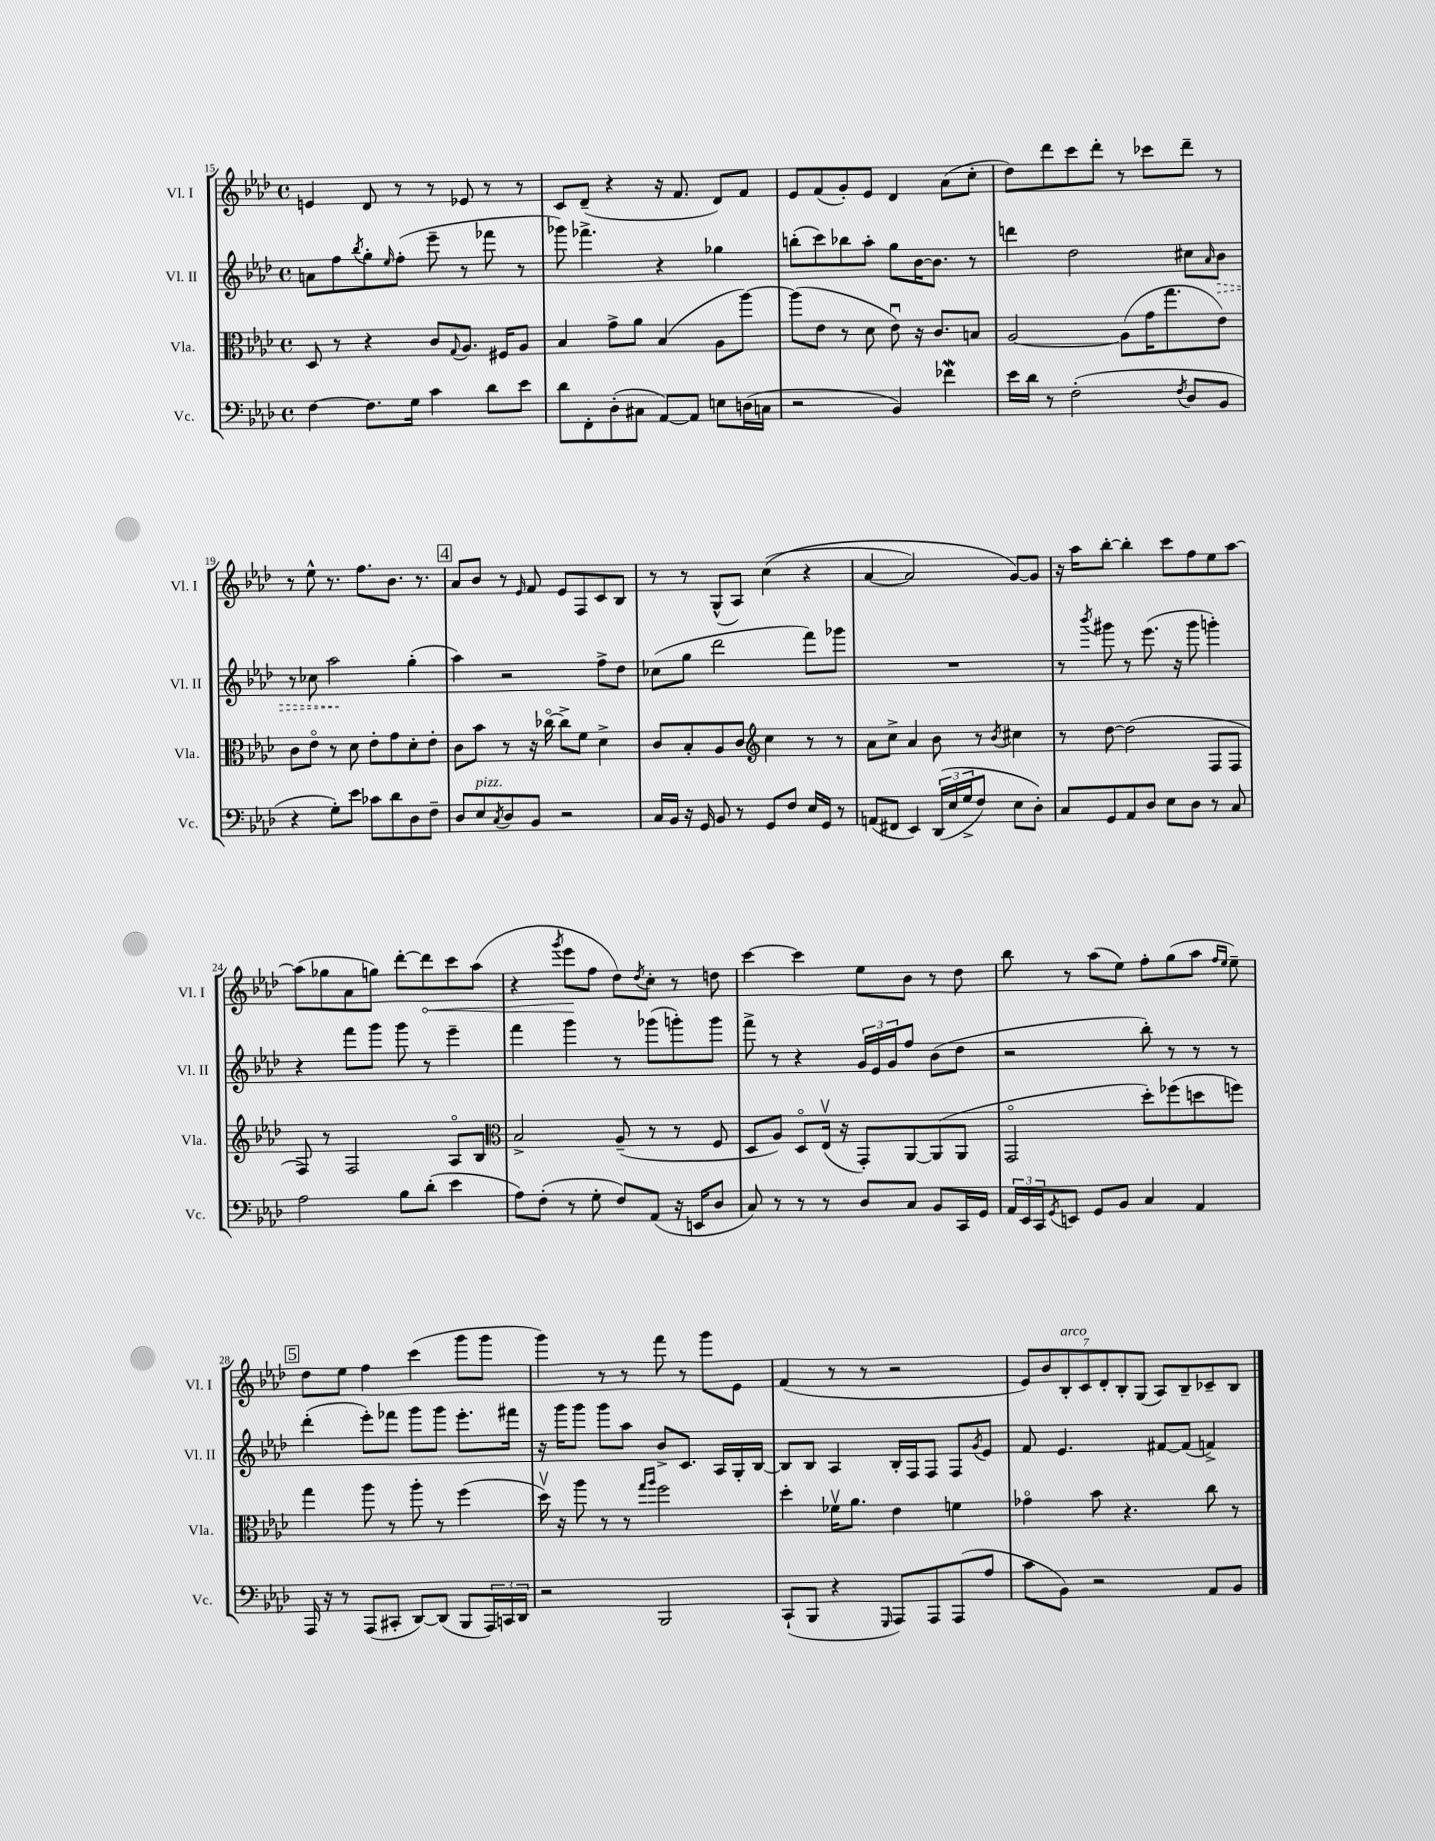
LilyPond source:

<<
\new StaffGroup <<
\new Staff = "s0" \with { instrumentName = "Vl. I" shortInstrumentName = "Vl. I" } {
    \clef treble \key aes \major \defaultTimeSignature \time 4/4
    e'4 des'8 r8 r8 ees'8 r8 r8 |
    c'8 des'8--( r4 r16 f'8. des'8) f'8 |
    ees'8 f'8( g'8-.) ees'8 des'4 aes'8( c''8-. |
    des''8) des'''8 c'''8 des'''8-. r8 ces'''8 des'''8-- r8 |
    r8 ees''8-^ r8. f''8. bes'8. r8. |
    \mark \markup { \box "4" } aes'8 bes'8 r8 \grace { ees'16 } f'8 ees'8 f8 c'8 bes8 |
    r8 r8 g8-^( aes8) c''4(\( r4 |
    aes'4~ aes'2) g'8~\) g'8 |
    r16 aes''16 bes''8~-. bes''4-. c'''8 f''8 ees''8 aes''8~ |
    aes''8( ges''8 aes'8 g''8) des'''8~-. \once \override Hairpin.circled-tip = ##t des'''8\< c'''8 aes''8( |
    r4 \acciaccatura { g'''8 } ees'''8\! f''8 des''8) \acciaccatura { des''8 } c''8-. r8 d''8 |
    c'''4~ c'''4 ees''8 bes'8 r8 des''8 |
    bes''8 r8 aes''8( ees''8) f''8-. g''8( aes''8 \grace { f''16 ees''16 } ees''8--) |
    \mark \markup { \box "5" } des''8 ees''8 f''4 c'''4( g'''8 g'''8 |
    g'''4) r8 r8 f'''8 r8 g'''8 ees'8 |
    f'4( r8 r8 r2 |
    \tuplet 7/4 { ees'8) bes'8 bes8-.^\markup { \italic "arco" } c'8 des'8-. bes8-. g8( } aes8) bes8-- ces'8-- bes8 \bar "|." |
}
\new Staff = "s1" \with { instrumentName = "Vl. II" shortInstrumentName = "Vl. II" } {
    \clef treble \key aes \major \defaultTimeSignature \time 4/4
    a'8 f''8 \acciaccatura { bes''8 } g''8-. \grace { ees''16 } f''8-.( ees'''8-- r8 fes'''8 r8 |
    ges'''8) fes'''4.-> r4 ges''4 |
    b''8-.( c'''8) bes''8 aes''8-. g''8 bes'16~ bes'8. r8 |
    d'''4 des''2 cis''8 \grace { aes'16 } \once \override Hairpin.style = #'dashed-line bes'8\> |
    r8 ces''8 aes''2\! g''4-.( |
    \mark \markup { \box "4" } aes''4) r2 f''8-> des''8 |
    ces''8( g''8 des'''2 f'''8) ges'''8 |
    R1 |
    r8 \acciaccatura { bes'''8 } gis'''8 r8 ees'''8.( r16 gis'''8 g'''4-.) |
    r4 f'''8 g'''8 g'''8 r8 ees'''4-- |
    f'''4 g'''4 r8 ges'''8( g'''8-.) g'''8 |
    f'''8-> r8 r4 \tuplet 3/2 { g'16 ees'16 g'16 } f''8 bes'8( des''8 |
    r2 bes''8-.) r8 r8 r8 |
    \mark \markup { \box "5" } des'''4-.( ees'''8-.) fes'''8 g'''8 g'''8 ees'''8.-. fis'''16 |
    r16 g'''16 g'''8 g'''8 aes''8 bes'8-> c'8. aes16 g16-. bes16~ |
    bes8 bes8 aes4 bes16-. f16 f8 f8 \acciaccatura { g'8 } ees'8 |
    f'8 ees'4. fis'8~ fis'8( f'4->) \bar "|." |
}
\new Staff = "s2" \with { instrumentName = "Vla." shortInstrumentName = "Vla." } {
    \clef alto \key aes \major \defaultTimeSignature \time 4/4
    des8 r8 r4 c'8 \appoggiatura { g8 } aes8. fis16 aes8 |
    bes4 g'8-> aes'8 bes4( aes8 aes''8~) |
    aes''8( ees'8 r8 des'8 ees'8\downbow) r16 c'8. b8 |
    aes2~ aes8( g'16 g''8. ees'8) |
    c'8 ees'8\flageolet r8 des'8 ees'8-. g'8 des'8-. ees'8-. |
    \mark \markup { \box "4" } c'8 bes'8 r8 r16 ces''16~\flageolet ces''8-> f'8 des'4-> |
    c'8 bes8-. aes8 c'8 \clef treble c''4 r8 r8 |
    aes'8 c''8-> aes'4 bes'8 r8 \acciaccatura { bes'8 } cis''4 |
    r8 des''8~ des''2( f8 f8 |
    f8) r8 f2 aes8\flageolet bes8 |
    \clef alto bes2-> aes8--( r8 r8 f8 |
    des8 aes8) des8\flageolet ees16\upbow( r16 g,8-.) aes,8~ aes,8( aes,8 |
    g,2\flageolet des''8-.) fes''8( d''8 f''8) |
    \mark \markup { \box "5" } g''4 aes''8 r8 aes''8-. r8 f''4( |
    des''16\upbow) r16 aes''8 r8 r8 \grace { g''16 aes''16 } f''2 |
    des''4-. fes'16\upbow aes'8. ees'4 f'4 |
    ges'4\flageolet bes'8 r4. c''8 r8 \bar "|." |
}
\new Staff = "s3" \with { instrumentName = "Vc." shortInstrumentName = "Vc." } {
    \clef bass \key aes \major \defaultTimeSignature \time 4/4
    f4~ f8. g16 c'4 des'8 ees'8 |
    des'8 f,8-. des8-.( cis8 aes,8~) aes,8 e8 d16( c16 |
    r2 bes,4) fes'4\mordent |
    ees'16 des'16 r8 f2-.( \acciaccatura { f8 } des8 bes,8 |
    r4 g8-.) ees'8 ces'8 des'8 des8 f8-- |
    \mark \markup { \box "4" } des8 ees8^\markup { \italic "pizz." } \acciaccatura { c8 } des8 bes,8 r2 |
    c16 bes,16 r16 g,16 bes,8 r8 g,8 f8 ees16 g,16 r8 |
    a,8( fis,8 ees,4) \tuplet 3/2 { des,16(\( ees16 g16-> } f8) ees8 des8-.\) |
    c8 g,8 aes,8 des8 ees8 des8 r8 c8 |
    aes2 bes8 des'8-.( ees'4 |
    aes8) f8-.( r8 g8-. f8) aes,8( r16 e,16 des8 |
    c8) r8 r8 r8 des8 c8 bes,8 c,16 g,16 |
    \tuplet 3/2 { aes,16 ees,16 c,16 } \acciaccatura { g,8 } e,8 g,8 bes,8 c4 aes,4 |
    \mark \markup { \box "5" } aes,,16 r16 r8 aes,,8( cis,8-. des,8~) des,8( bes,,8 \tuplet 3/2 { aes,,16) c,16 des,16 } |
    r2 bes,,2 |
    c,8-!( bes,,8 r4 \grace { g,,16 } aes,,8) aes,,8 aes,,8( aes8 |
    c'8 bes,8) r2 aes,8 bes,8 \bar "|." |
}
>>
>>
\layout { \context { \Score currentBarNumber = #15 } }
